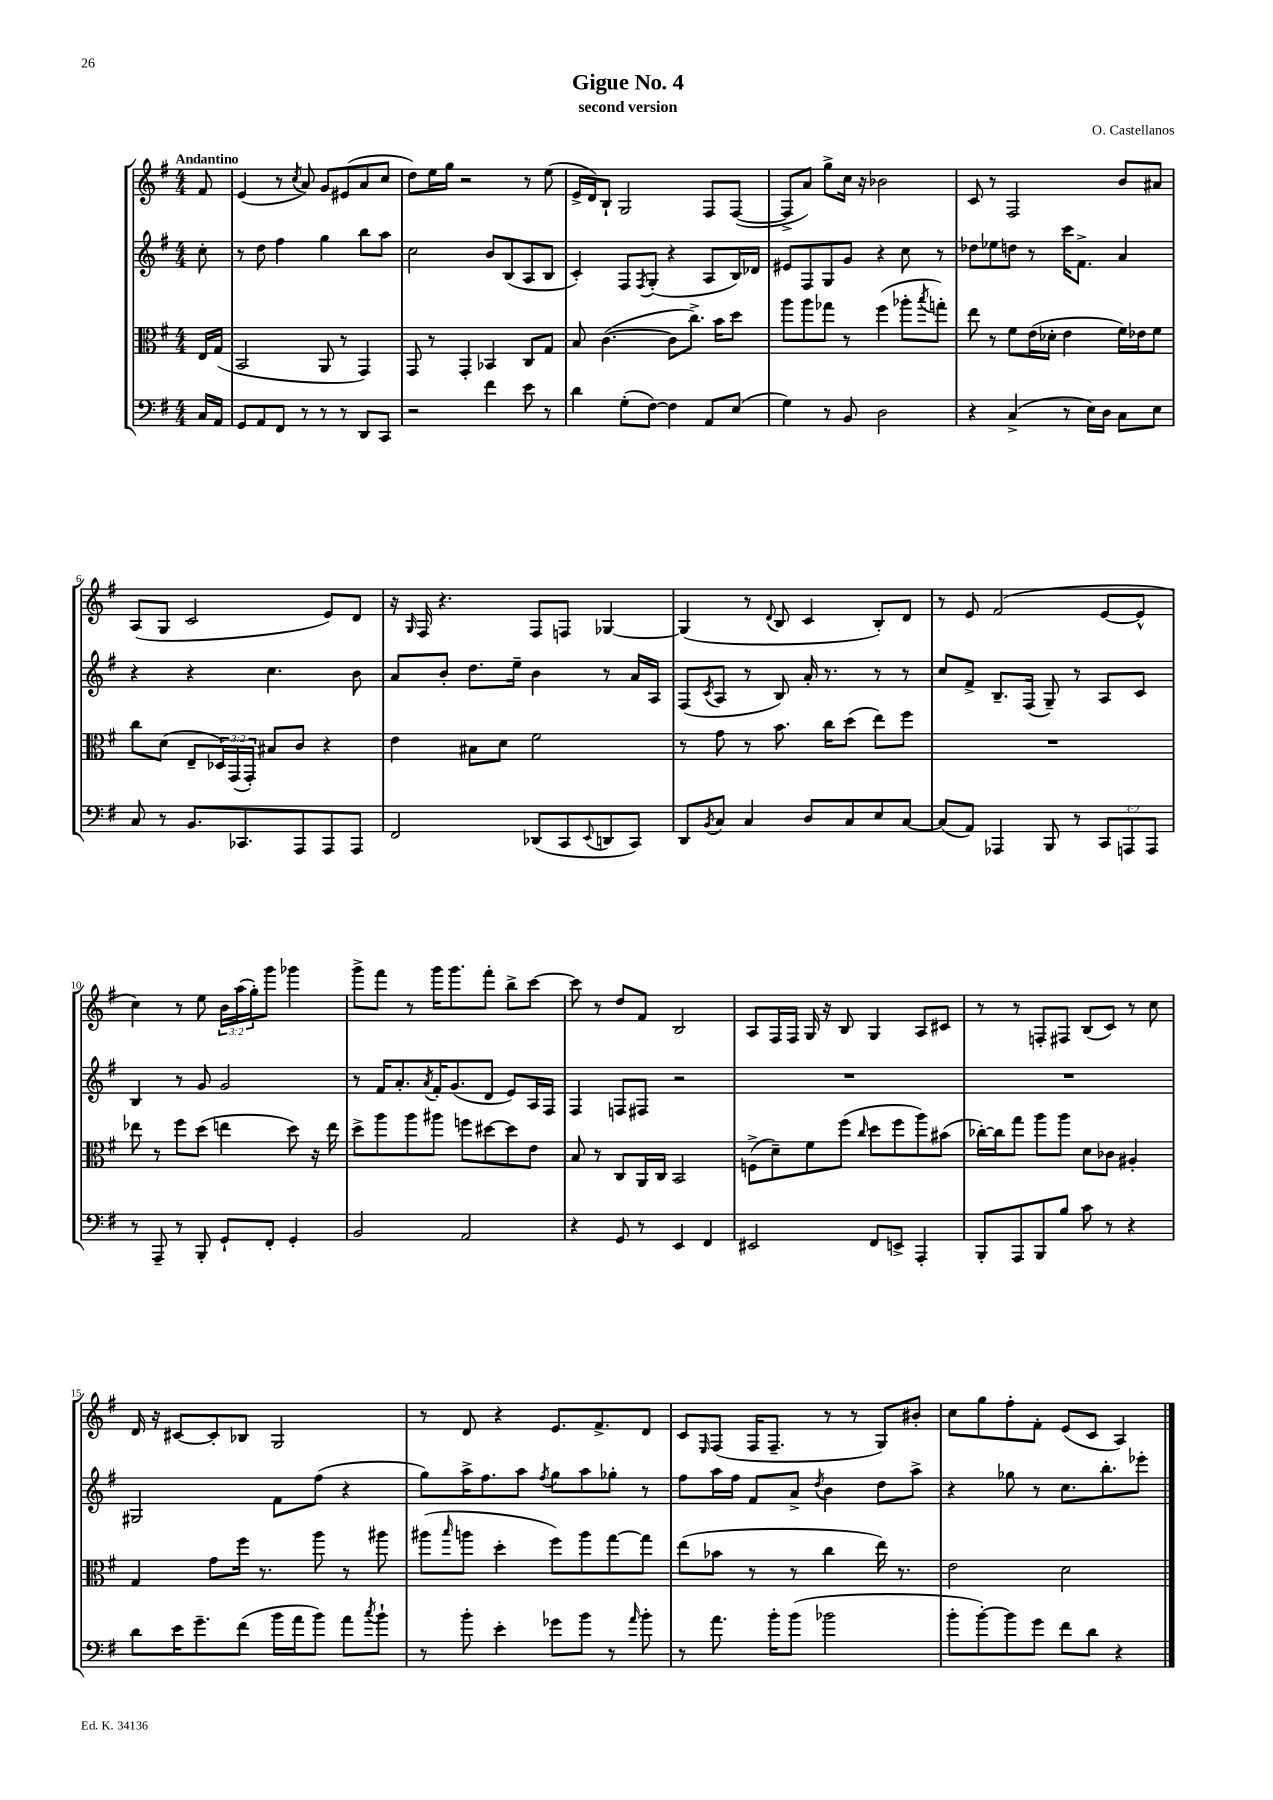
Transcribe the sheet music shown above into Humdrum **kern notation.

**kern	**kern	**kern	**kern
*part4	*part3	*part2	*part1
*staff4	*staff3	*staff2	*staff1
*clefF4	*clefC3	*clefG2	*clefG2
*k[f#]	*k[f#]	*k[f#]	*k[f#]
*M4/4	*M4/4	*M4/4	*M4/4
=	=	=	=
!	!	!	!LO:TX:a:B:t=Andantino
16C/LL	16E/LL	8cc'\	8f#/
16AA/JJ	(16G/JJ	.	.
=1	=1	=1	=1
8GG/L	2BB/	8r	(4e/
8AA/	.	8dd\	.
8FF#/J	.	4ff#\	8r
.	.	.	8qcc/
8r	.	.	8a/)
8r	8AA/	4gg\	8g/L
8r	8r	.	(8e#X/
8DD/L	4GG/)	8bb\L	8a/
8CC/J	.	8aa\J	8cc/J
=2	=2	=2	=2
2r	8GG/	2cc\	8dd\L)
.	8r	.	16ee\L
.	.	.	16gg\JJ
.	4GG'/	.	2r
4f#\	4BB-X/	8b/L	.
.	.	(8B/	.
8e\	8C/L	8A/	8r
8r	8G/J	8B/J	(8ee\
=3	=3	=3	=3
4d\	8B/	4c'/)	16e^/LL
.	.	.	16d/J)
.	([4.c\	.	8B`/J
(8G'\L	.	8F#/L	2G/
.	.	8qF#/	.
[8F#\J)	.	(8G'/J	.
4F#\]	8c\L]	4r	.
.	8.cc^\J)	.	.
8AA/L	.	8A/L	8F#/L
.	16b\KL	.	.
(8E/J	8dd\J	16B/L)	([8F#/J
.	.	16d-X/JJ	.
=4	=4	=4	=4
4G\)	8aa\L	8e#X/L	8F#^/L]
.	8aa\	8F#/	8a/J)
8r	8gg-X\J	8G/	8gg^\L
8BB/	8r	8g/J	16cc\Jk
.	.	.	16r
2D\	(4ff#\	4r	2b-X\
.	8aa-X'\L	8cc\	.
.	8qbb/	.	.
.	8ggn'\J)	8r	.
=5	=5	=5	=5
4r	8ee\	8dd-X\L	8c/
.	8r	8ee-X\	8r
(4C^/	8f#\L	8ddn\J	2F#/
.	(16e\L	8r	.
.	16d-X'\JJ	.	.
8r	4e\	16ccc\KL	.
.	.	8.f#^\J	.
16E\LL)	.	.	.
16D\JJ	.	.	.
8C\L	16f#\LL)	4a/	8b/L
.	16e-X\J	.	.
8E\J	8f#\J	.	8a#X/J
!!LO:LB:g=z
=6	=6	=6	=6
8C/	8cc\L	4r	(8A/L
8r	(8d\J	.	8G/J
8.BB/L	8E~/L	4r	2c/
.	24D-X/L)	.	.
.	(24GG/	.	.
8.CC-X/	.	.	.
.	24GG'/JJ)	.	.
.	8B#X/L	4.cc\	.
8AAA/	8c/J	.	.
8AAA/	4r	.	8e/L)
8AAA/J	.	8b\	8d/J
=7	=7	=7	=7
2FF#/	4e\	8a/L	16r
.	.	.	16qqG/
.	.	.	16F#/
.	.	8b'/J	4.r
.	8B#X\L	8.dd\L	.
.	8d\J	.	.
.	.	16ee~\Jk	.
(8DD-X/L	2f#\	4b\	8F#/L
8CC/	.	.	8Fn/J
8qqEE/	.	.	.
8DDn/	.	8r	[4G-X/
8CC/J)	.	16a/LL	.
.	.	16A/JJ	.
=8	=8	=8	=8
8DD/L	8r	(8F#/L	(4G-/]
8qBB/	.	8qc/	.
8C/J	8g\	8A/J	.
4C/	8r	8r	8r
.	.	.	8qqd/
.	8.b\	8B/)	8B/
8D/L	.	16a'/	4c/
.	16cc\KL	8.r	.
8C/	(8dd\J	.	.
8E/	8ee\L)	8r	8B'/L)
[8C/J	8ff#\J	8r	8d/J
=9	=9	=9	=9
(8C/L]	1r	8cc/L	8r
8AA/J)	.	8f#^/J	8e/
4AAA-X/	.	8.B~/L	(2f#/
.	.	(16F#/Jk	.
8BBB/	.	8G~/)	.
8r	.	8r	.
12CC/L	.	8A/L	[8e/L
12AAAn/	.	.	.
.	.	8c/J	8e^^/J]
12AAA/J	.	.	.
!!LO:LB:g=z
=10	=10	=10	=10
8r	8ee-X\	4B/	4cc\)
8AAA~/	8r	.	.
8r	8ff#\L	8r	8r
8BBB'/	(8dd\J	8g/	8ee\
8GG`/L	4een\	2g/	24b\LL
.	.	.	(24aa\
.	.	.	24gg'\J)
8FF#'/J	.	.	8ggg\J
4GG'/	8dd\)	.	4ggg-X\
.	16r	.	.
.	16ee\	.	.
=11	=11	=11	=11
2BB/	8dd^\L	8r	8ggg^\L
.	8aa\	16f#/KL	8fff#\J
.	.	8.a'/	.
.	8aa\	.	8r
.	.	8qa/	.
.	8aa#X\J	16f#'/K	16ggg\KL
.	.	(8.g/	8.ggg\
2AA/	8ffn\L	.	.
.	[8dd#X\	8d/J	8fff#'\J
.	8dd#\]	8e/L)	8bb^\L
.	8e\J	16A/L	[8ccc\J
.	.	16F#/JJ	.
=12	=12	=12	=12
4r	8B/	4F#/	8ccc\]
.	8r	.	8r
8GG/	8C/L	8Fn/L	8dd/L
8r	16AA/L	8F#X/J	8f#/J
.	16C/JJ	.	.
4EE/	2BB/	2r	2B/
4FF#/	.	.	.
=13	=13	=13	=13
2EE#X/	(8Fn^\L	1r	8A/L
.	8d~\)	.	16F#/L
.	.	.	16F#/JJ
.	8f#\	.	16G/
.	.	.	16r
.	(8ff#\J	.	8B/
.	16qqcc/	.	.
8FF#/L	8dd\L	.	4G/
8EEn^/J	8ff#\	.	.
4AAA'/	8aa\)	.	8A/L
.	(8b#X\J	.	8c#X/J
=14	=14	=14	=14
8BBB'/L	[16cc-X'\LL)	1r	8r
.	16cc-\J]	.	.
8AAA/	8gg\J	.	8r
8BBB/	8aa\L	.	8Fn'/L
8B/J	8aa\J	.	8F#X/J
8c\	8d\L	.	(8B/L
8r	8c-X\J	.	8c/J)
4r	4A#X'/	.	8r
.	.	.	8cc\
!!LO:LB:g=z
=15	=15	=15	=15
8d\L	4G/	2G#X/	16d/
.	.	.	16r
16e\K	.	.	[8c#X/L
8.g~\	.	.	.
.	8g\L	.	8c#'/]
(8f#\J	16ff#\Jk	.	8B-X/J
.	8.r	.	.
16b\LL	.	8f#\L	2G/
16a\J	.	.	.
8b\J)	8aa\	(8ff#\J	.
8a\L	8r	4r	.
8qcc/	.	.	.
8b`\J	8aa#X\	.	.
=16	=16	=16	=16
8r	(8aa#X\L	8gg\L)	8r
.	16qqbb/	.	.
8b'\	8aan\J	16aa^\K	8d/
.	.	8.ff#\	.
4e'\	4dd'\	.	4r
.	.	8aa\J	.
.	.	8qff#/	.
8g-X\L	8ff#\L)	8gg\L	8.e/L
8b\J	8aa\	8aa\	.
.	.	.	8.f#^/
8r	[8gg\	8gg-X'\J	.
16qqa/	.	.	.
8b'\	8gg\J]	8r	8d/J
=17	=17	=17	=17
8r	(8ee\L	8ff#\L	8c/L
.	.	.	16qqE/
8.a\	8b-X\J	16aa\L	(8F#/J
.	.	16ff#\JJ	.
.	8r	8f#/L	16F#/KL
16b'\KL	.	.	8.F#~/J
(8b\J	8r	8a^/J	.
.	.	8qdd/	.
2b-X\	4cc\	4b\	8r
.	.	.	8r
.	16ee\)	8dd\L	8G/L)
.	8.r	.	.
.	.	8aa^\J	8b#X'/J
=18	=18	=18	=18
8b'\L	2e\	4r	8cc\L
[8b'\)	.	.	8gg\
8b\]	.	8gg-X\	8ff#'\
8g\J	.	8r	8f#'\J
8f#\L	2d\	8.cc\L	(8e/L
8d\J	.	.	8c/J
.	.	8.bb'\	.
4r	.	.	4A/)
.	.	8eee-X'\J	.
==	==	==	==
*-	*-	*-	*-
